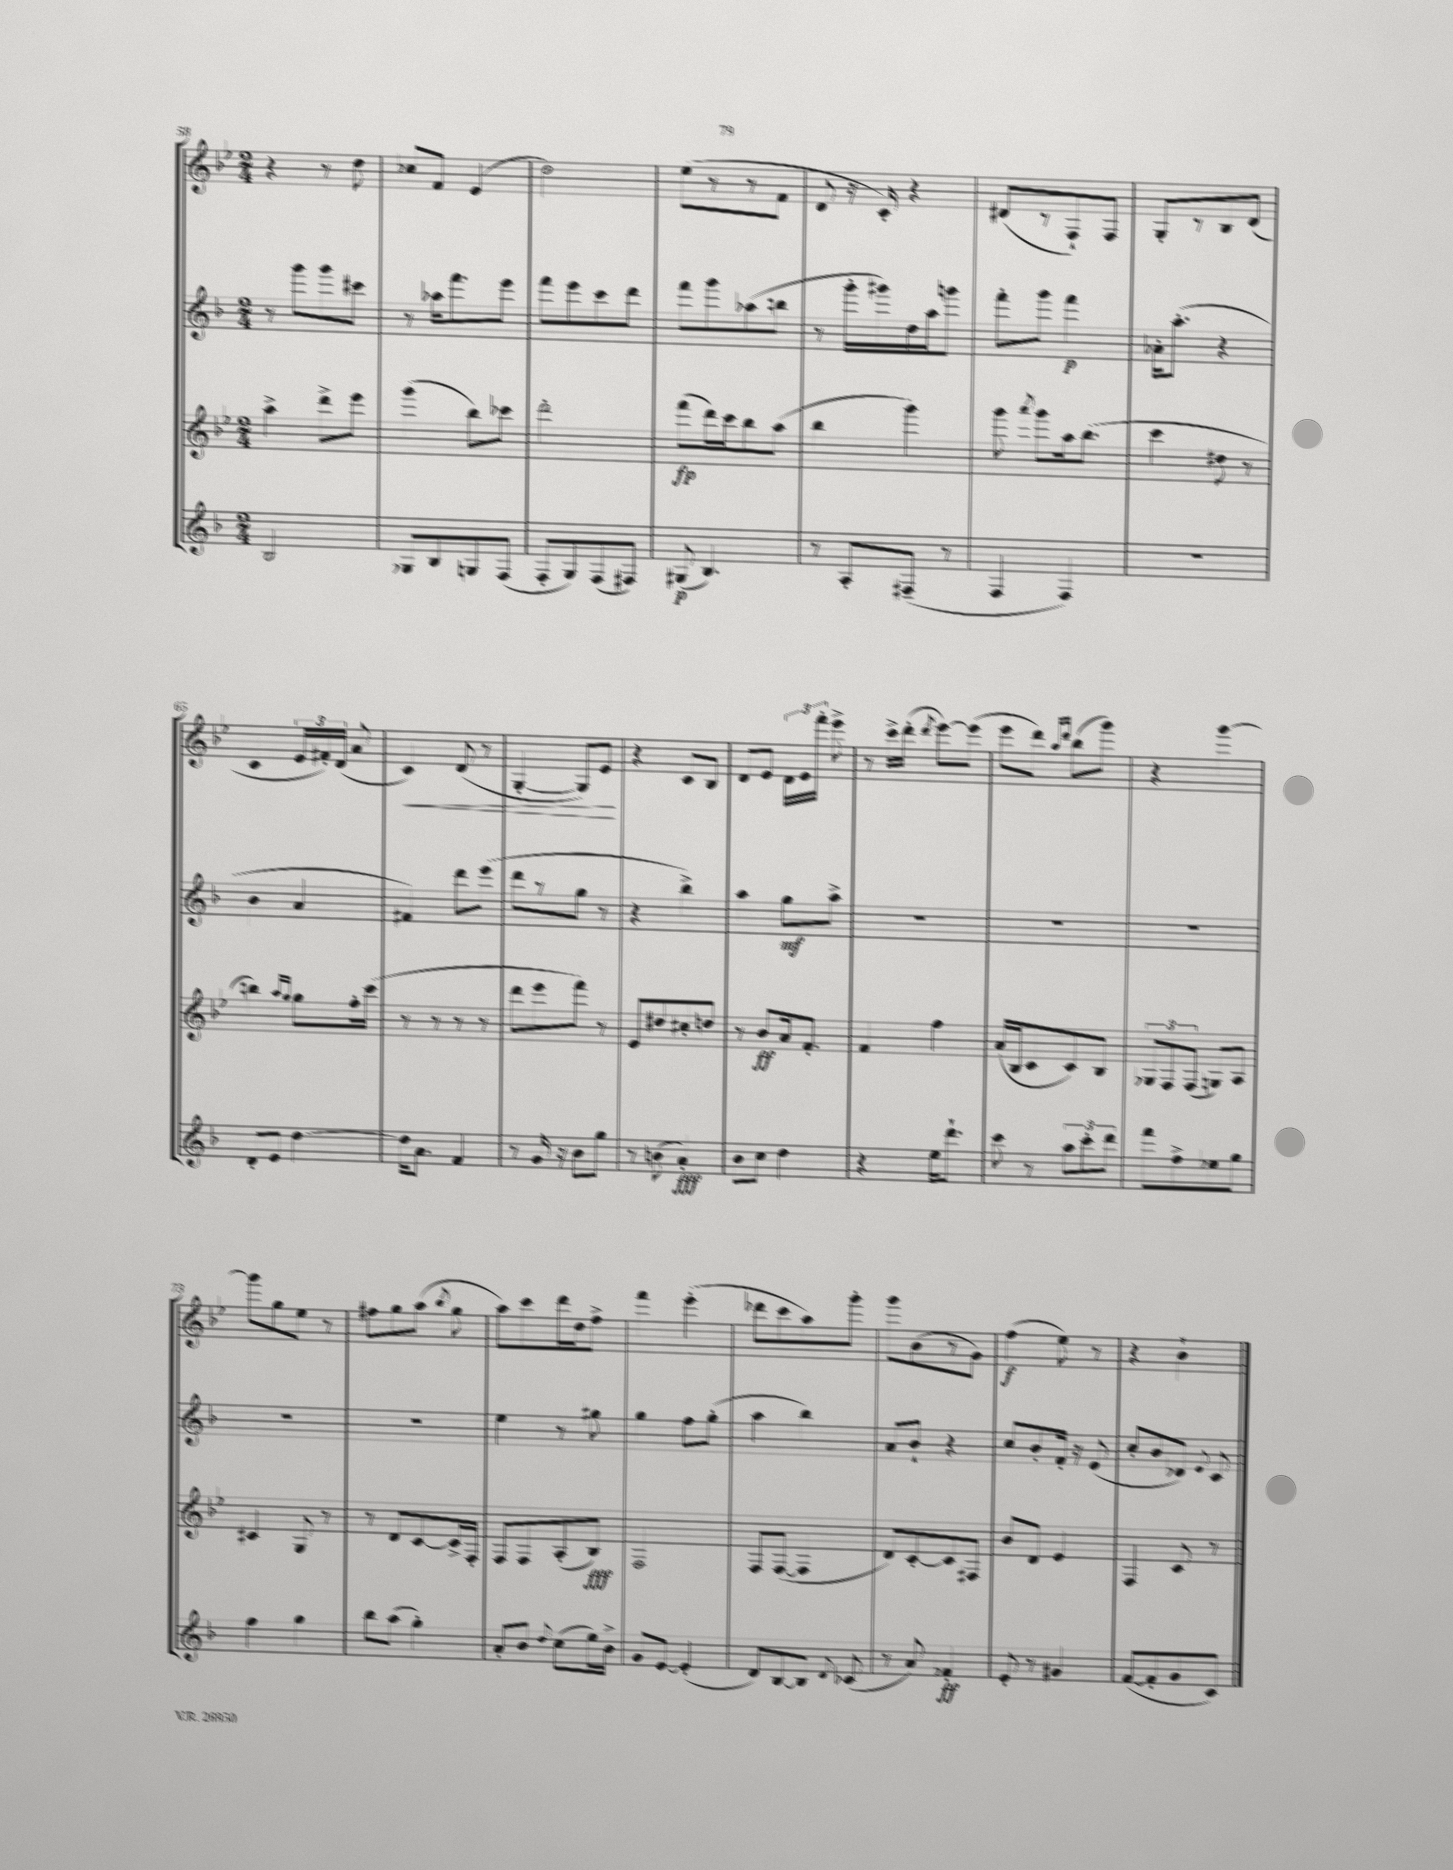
<<
\new StaffGroup <<
\new Staff = "s0" {
    \clef treble \key bes \major \numericTimeSignature \time 2/4
    \autoBeamOff r4 r8 d''8 |
    ces''8[ f'8] ees'4( |
    d''2) |
    ees''8[( r8 r8 f'8] |
    d'8 r16 c'16-.) r4 |
    dis'8[( r8 f8-!) f8] |
    g8[-. r8 bes8 d'8]( |
    c'4 \tuplet 3/2 { ees'16[ fis'16-.) d'16]( } a'8 |
    c'4\<) d'8( r8 |
    g4~-. g8[) ees'8]\! |
    r4 c'8[ bes8] |
    d'8[ ees'8] \tuplet 3/2 { d'16[ ees'16 f'''16]-. } ees'''8-> |
    r8 c'''16[-> d'''16]-.( \acciaccatura { d'''8 } ees'''8[~) ees'''8]( |
    ees'''8[ d'''8]) \grace { a''16[ d'''16] } bes''8[( g'''8]) |
    r4 g'''4~ |
    g'''8[ g''8 ees''8] r8 |
    fis''8[ g''8 a''8]( \acciaccatura { bes''8 } g''8 |
    a''8[) c'''8 d'''16 d''16 f''8]-> |
    f'''4 ees'''4-.( |
    des'''8[ c'''8 a''8) g'''8]-. |
    g'''8[ bes'8( r8 g'8]) |
    f''4\f( ees''8) r8 |
    r4 bes'4-! \bar "|." |
}
\new Staff = "s1" {
    \clef treble \key f \major \numericTimeSignature \time 2/4
    \autoBeamOff r8 g'''8[ g'''8 cis'''8] |
    r8 aes''16[ f'''8. e'''8] |
    f'''8[ e'''8 c'''8 d'''8] |
    f'''8[ g'''8 aes''8( b''8] |
    r8 g'''16[-. gis'''16) d''16 a''16 g'''8] |
    f'''8[-. g'''8] f'''4\p |
    aes'16[-. a''8.]-.( r4 |
    bes'4 a'4 |
    fis'4) d'''8[ e'''8]( |
    d'''8[ r8 g''8] r8 |
    r4 bes''4->) |
    a''4 g''8[\mf a''8]-> |
    R2 |
    R2 |
    R2 |
    R2 |
    r2 |
    e''4 r8 gis''8 |
    g''4 f''8[ g''8]-.( |
    a''4 bes''4) |
    a'8[ bes'8]-! r4 |
    c''8[ bes'8-. f'16]-. r16 e'8( |
    c''8[-. bes'8 des'8]) \appoggiatura { e'8 } c'8 \bar "|." |
}
\new Staff = "s2" {
    \clef treble \key bes \major \numericTimeSignature \time 2/4
    \autoBeamOff a''4-> d'''8[-> ees'''8] |
    g'''4( bes''8[) ces'''8] |
    d'''2-. |
    f'''8[\fp( d'''16) c'''16 bes''8 a''8]( |
    bes''4 g'''4) |
    g'''8 \acciaccatura { a'''8 } g'''8[ a''16 bes''8.]( |
    c'''4 dis''8 r8 |
    b''4) \grace { a''16[ g''16] } g''8[ f''16-. c'''16]( |
    r8 r8 r8 r8 |
    d'''8[ ees'''8 f'''8]) r8 |
    ees'8[ dis''8 cis''8-. d''8] |
    r8 bes'8[\ff a'16 f'8.]-. |
    f'4 f''4 |
    a'16[( bes16 c'8 c'8) bes8] |
    \tuplet 3/2 { ges8[ f8 f8]( } g8[) a8] |
    cis'4 g8 r8 |
    r8 d'8[ c'8~ c'16-> f16]-. |
    f8[ f8 a8-.( bes8]\fff) |
    f2 |
    f8[ f8]~( f4 |
    d'8[) c'8~-. c'8 fis8] |
    bes'8[ d'8] ees'4 |
    f4 c'8 r8 \bar "|." |
}
\new Staff = "s3" {
    \clef treble \key f \major \numericTimeSignature \time 2/4
    \autoBeamOff bes2 |
    ges8[ bes8 g8 f8]( |
    f8[-. g8) f8( fis8]) |
    gis8\p( bes4.) |
    r8 a8[-. fis8]--( r8 |
    f4 f4) |
    R2 |
    d'8[-. e'8] d''4~ |
    d''16[ a'8.] f'4 |
    r8 g'16 r16 bes'8[ g''8] |
    r8 b'8( a'4-.\fff) |
    bes'8[ c''8] d''4 |
    r4 e''16[ d'''8.]-! |
    c'''8 r8 \tuplet 3/2 { a''8[ c'''8-. d'''8] } |
    f'''8[ f''8-> ees''8 g''8] |
    f''4 g''4 |
    bes''8[ a''8]( g''4-.) |
    a'8[-. bes'8] \appoggiatura { d''8 } c''8[( e''16) bes'16]-> |
    g'8[ e'8]~ e'4-.( |
    d'8[) bes8~ bes8] \appoggiatura { d'8 } ces'8( |
    r8 a'8) fes'4-.\ff |
    e'8-. r8 gis'4 |
    f'8[~( f'8-. g'8 c'8]) \bar "|." |
}
>>
>>
\layout { \context { \Score currentBarNumber = #58 } }
